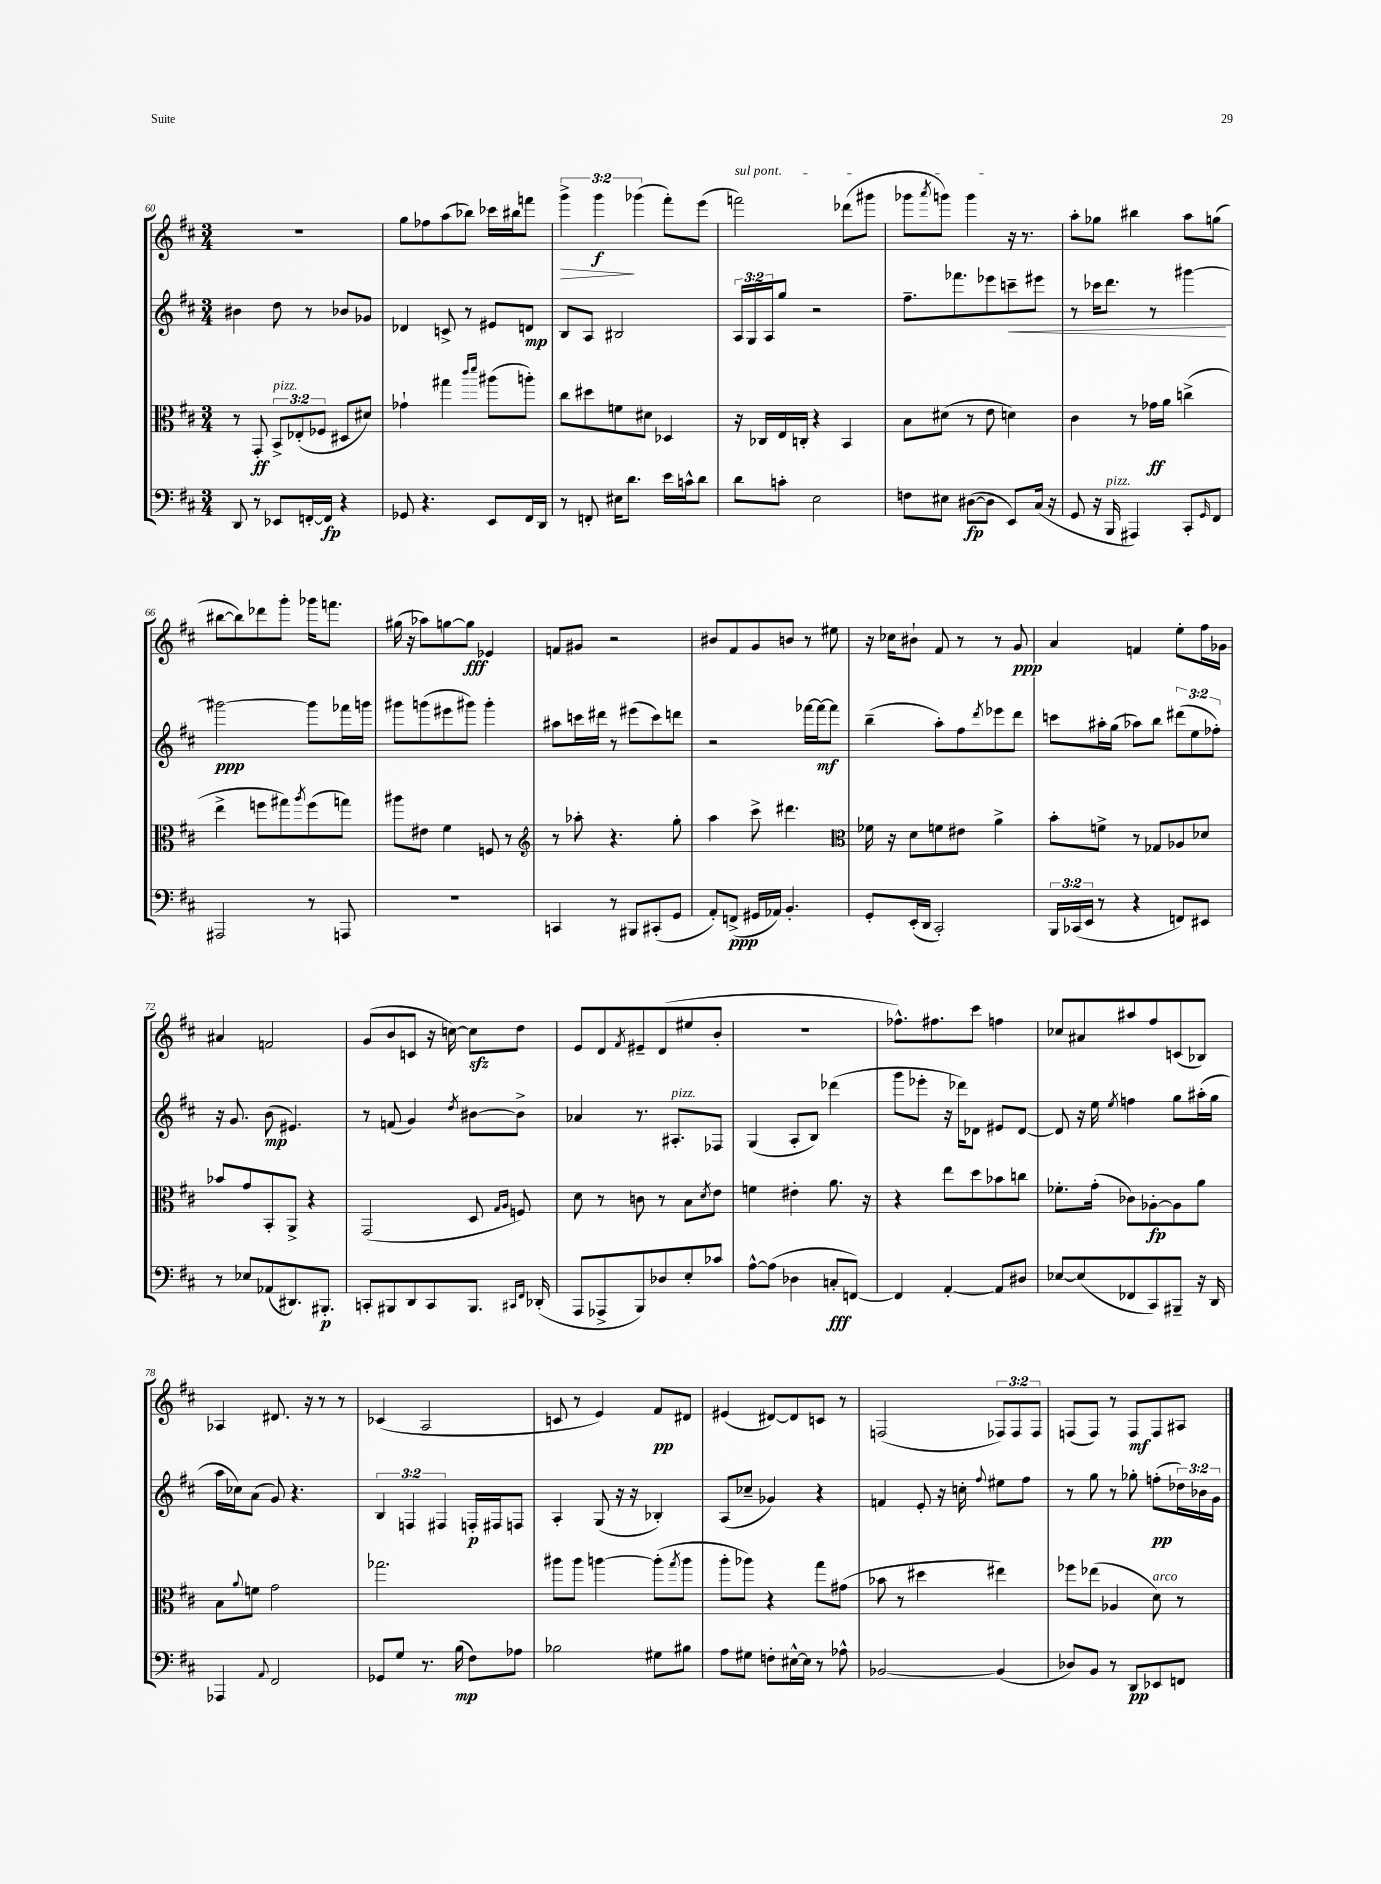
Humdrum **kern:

**kern	**kern	**kern	**kern
*staff4	*staff3	*staff2	*staff1
*clefF4	*clefC3	*clefG2	*clefG2
*k[f#c#]	*k[f#c#]	*k[f#c#]	*k[f#c#]
*M3/4	*M3/4	*M3/4	*M3/4
8DD	8r	4b#	2.r
8r	8GG'	.	.
8EE-	12BB^	8dd	.
.	(12E-'	.	.
[16FF'	.	8r	.
.	12F-	.	.
16FF]	.	.	.
4r	8D#	8b-	.
.	8d#)	8g-	.
=	=	=	=
8GG-	4g-`	4d-	8gg
4.r	.	.	8ff-
.	4gg#	8c^	(8aa
.	.	8r	8bb-)
.	16qqccc#	.	.
.	16qqddd	.	.
8EE	(8aa#	8e#	16ccc-
.	.	.	16bb#
16FF#	8aa')	8d	8fff
16DD	.	.	.
=	=	=	=
8r	8cc#	8B	6ggg^
8FF'	8dd#	8A	.
.	.	.	6ggg
16E#	8f	2B#	.
8.d	.	.	.
.	.	.	(6ggg-
.	8d#	.	.
16e	4D-	.	8fff#')
16c^^	.	.	.
8d	.	.	(8eee
=	=	=	=
8d	16r	24A	2fff)
.	.	24G	.
.	16C-	.	.
.	.	24A	.
8c'	16E	8gg	.
.	16C'	.	.
2E	4r	2r	.
.	4BB	.	(8ddd-
.	.	.	8ggg#
=	=	=	=
8F	8B	8.ff#~	8ggg-
.	.	.	8qaaa
8E#	(8d#	.	8ggg)
.	.	8.fff-	.
([8D#	8r	.	4ggg
8D#]	8e	8eee-	.
8EE)	4d)	8ccc~	16r
.	.	.	8.r
(16C#	.	8eee#	.
16r	.	.	.
=	=	=	=
8GG	4c#	8r	8aa'
16r	.	16ccc-	8gg-
16BBB	.	8.ddd	.
4AAA#)	8r	.	4bb#
.	16g-	8r	.
.	16a	.	.
8CC#'	(4cc^	[4ggg#	8aa
16qqGG	.	.	.
8FF#	.	.	(8gg
=	=	=	=
2AAA#	4ee^	2ggg#_	[8bb#
.	.	.	8bb#])
.	8ff	.	8ddd-
.	8gg#)	.	8ggg'
.	8qaa	.	.
8r	(8ff	8ggg#]	16ggg-
.	.	.	8.fff
8AAA	8gg)	16fff-	.
.	.	16ggg	.
=	=	=	=
2.r	8aa#	8ggg#	(16gg#
.	.	.	16r
.	8e#	(8ggg	8aa-)
.	4f#	8eee#	[8gg
.	.	8ggg#)	8gg]
.	8F	4ggg#'	4e-
.	8r	.	.
=	=	=	=
*	*clefG2	*	*
4CC	8r	8aa#	8f
.	8aa-'	16ccc	8g#
.	.	16ddd#	.
8r	4.r	8r	2r
8BBB#	.	(8eee#	.
(8CC#'	.	8ccc)	.
8GG	8gg'	8ddd	.
=	=	=	=
8AA')	4aa	2r	8b#
(8FF^	.	.	8f#
16GG#	8ccc#^	.	8g
16AA-)	.	.	.
4.BB'	4.ddd#	.	8b
.	.	[16fff-	8r
.	.	16fff-_	.
.	.	8fff-]	8ee#
=	=	=	=
*	*clefC3	*	*
8GG'	16f-	(4bb~	16r
.	16r	.	16cc-
(16EE'	8d	.	8b#`
16DD	.	.	.
2CC#')	8f	8aa')	8f#
.	8e#	8ff#	8r
.	.	8qddd	.
.	4a^	8eee-	8r
.	.	8ddd	8g
=	=	=	=
24BBB	8b'	8ccc	4a
(24CC-	.	.	.
24EE	.	.	.
8r	8f^	16aa#'	.
.	.	(16gg	.
4r	8r	8aa-)	4f
.	8G-	8bb	.
8FF)	8A-	(12ddd#	8ee'
.	.	12ee	.
8EE#	8d-	.	16ff#
.	.	12ff-')	.
.	.	.	16g-
=	=	=	=
8r	8b-	16r	4a#
.	.	8.g	.
8E-	8g	.	.
(8AA-	8BB'	(8b	2f
8.DD#)	8AA^	4.e#)	.
.	4r	.	.
8.BBB#'	.	.	.
=	=	=	=
8CC'	(2GG	8r	(8g
8BBB#	.	(8f	8b
8DD	.	4g)	8c
8CC	.	.	16r
.	.	.	[16cc)
.	.	8qdd	.
8.BBB#	8D	[8b#	8cc]
.	16qqG	.	.
.	16qqA	.	.
.	8F)	8b#^]	8dd
16qqCC#	.	.	.
16qqFF#	.	.	.
(16DD-'	.	.	.
=	=	=	=
8AAA	8d	4a-	8e
8AAA-^	8r	.	8d
.	.	.	8qf#
8BBB)	8c	8.r	8e#~
8D-	8r	.	(8d
.	.	8.A#'	.
8E'	8B	.	8ee#
.	8qd	.	.
8c-	8e	8F-	8b'
=	=	=	=
[8A^^	4f	(4G	2.r
(8A]	.	.	.
4D-	4e#'	8A'	.
.	.	8B)	.
8C'	8.a	(4ddd-	.
[8FF)	.	.	.
.	16r	.	.
=	=	=	=
4FF]	4r	8ggg	8.ff-^^)
.	.	8eee-'	.
.	.	.	8.ff#
[4AA'	8ee	16r	.
.	.	16ddd-)	.
.	8dd	8d-	8ccc#
8AA]	8b-	8e#	4ff
8D#	8cc	[8d-	.
=	=	=	=
[8E-	8.f-'	8d-]	8cc-
(8E-]	.	16r	8a#
.	(16g'	16ee	.
.	.	8qee	.
8FF-	8c-)	4ff	8aa#
8CC#)	[8A-'	.	8ff#
8BBB#~	8A-]	8gg	(8c
16r	8a	(16aa#'	8B-)
16DD	.	16gg	.
=	=	=	=
4AAA-	8B	16aa	4A-
.	.	16cc-)	.
.	8qqa	.	.
.	8f	(8a	.
8qqAA	.	.	.
2FF#	2g	8g)	8.d#
.	.	4.r	.
.	.	.	16r
.	.	.	8r
.	.	.	8r
=	=	=	=
8GG-	2.gg-	6B	(4c-
8G	.	.	.
.	.	6F	.
8.r	.	.	2A
.	.	6F#	.
(16B	.	.	.
8F#)	.	16F'	.
.	.	16F#	.
8A-	.	8F	.
=	=	=	=
2B-	8aa#	4A'	8c
.	8aa#	.	8r
.	[4aa	(8G	4e)
.	.	16r	.
.	.	16r	.
8G#	(8aa']	4B-')	8f#
.	8qgg	.	.
8B#	8aa	.	8d#
=	=	=	=
8A	8aa'	(8A	(4e#
8G#	8aa-)	8cc-~	.
8F'	4r	4g-)	[8d#)
[16E#^^	.	.	8d#]
16E#]	.	.	.
8r	8gg	4r	8c
8A-^^	(8g#	.	8r
=	=	=	=
[2BB-	8b-	4f	(2F
.	8r	.	.
.	4dd#	8e'	.
.	.	16r	.
.	.	16cc'	.
.	.	8qqff#	.
(4BB-]	4ee#)	8ee#	12F-)
.	.	.	12F-
.	.	8ff#	.
.	.	.	12F-
=	=	=	=
8D-)	8ff-	8r	(8F
8BB	(8ee-	8gg	8F)
8r	4A-	8r	8r
8DD	.	8gg-'	8F
8EE-	8d)	(8ff'	8F
8FF	8r	24dd-)	8A#
.	.	24b-	.
.	.	24g	.
==	==	==	==
*-	*-	*-	*-
